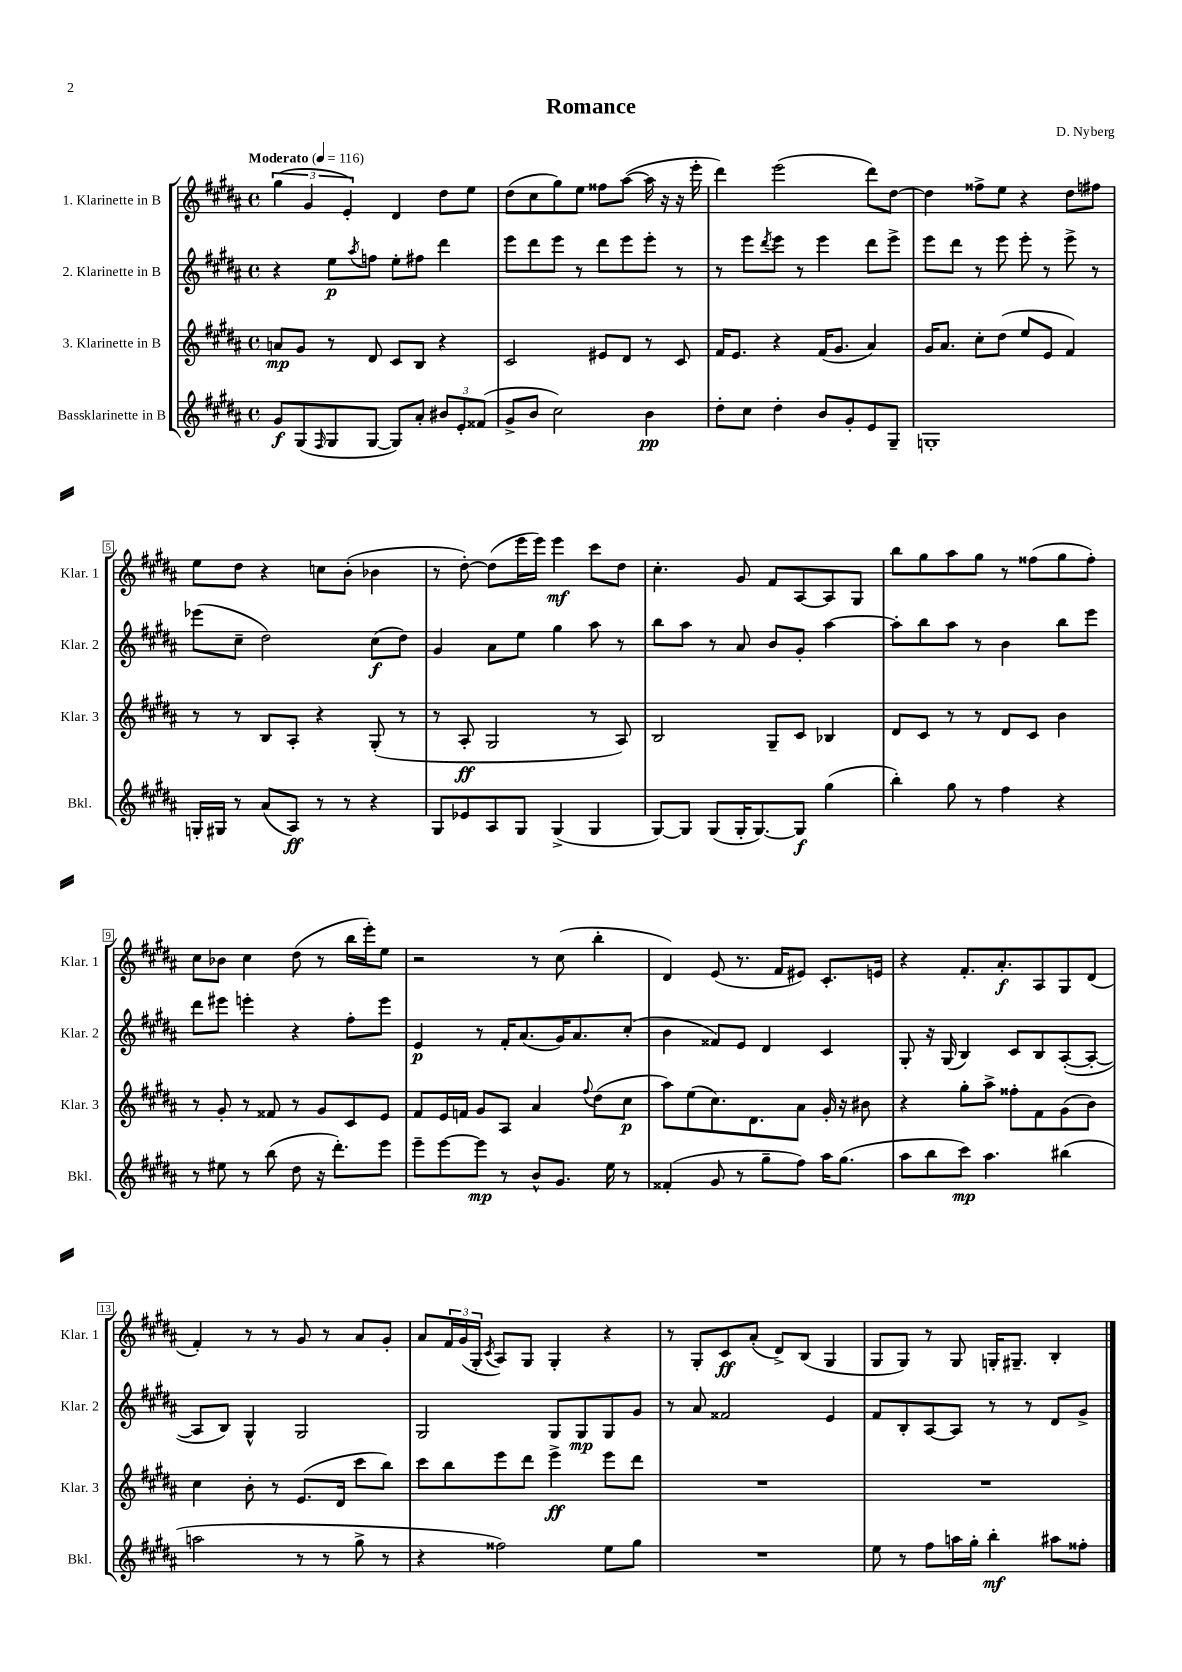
\header { title = "Romance" composer = "D. Nyberg" }
<<
\new StaffGroup <<
\new Staff = "s0" \with { instrumentName = "1. Klarinette in B" shortInstrumentName = "Klar. 1" } {
    \clef treble \key b \major \defaultTimeSignature \time 4/4 \tempo "Moderato" 4 = 116
    \tuplet 3/2 { gis''4( gis'4 e'4-.) } dis'4 dis''8 e''8 |
    dis''8( cis''8 gis''8) e''8 fisis''8 ais''8~( ais''16 r16 r16 e'''16-. |
    dis'''4) e'''2( dis'''8) dis''8~ |
    dis''4 fisis''8-> e''8 r4 dis''8 fis''8 |
    e''8 dis''8 r4 c''8 b'8-.( bes'4 |
    r8 dis''8~-.) dis''8( e'''16 e'''16) e'''4\mf cis'''8 dis''8 |
    cis''4.-. gis'8 fis'8 ais8~ ais8 gis8 |
    b''8 gis''8 ais''8 gis''8 r8 fisis''8( gis''8 fisis''8-.) |
    cis''8 bes'8 cis''4 dis''8( r8 b''16 e'''16-.) e''8 |
    r2 r8 cis''8( b''4-. |
    dis'4) e'8( r8. fis'16 eis'8) cis'8.-. e'16 |
    r4 fis'8.-. ais'8.-.\f ais8 gis8 dis'8( |
    fis'4-.) r8 r8 gis'8 r8 ais'8 gis'8-. |
    ais'8 \tuplet 3/2 { fis'16 gis'16( gis16-. } \acciaccatura { cis'8 } ais8) gis8 gis4-. r4 |
    r8 gis8-. cis'8\ff ais'8-.( dis'8->) b8( gis4 |
    gis8 gis8) r8 gis8 g16-. gis8.-- b4-. \bar "|." |
}
\new Staff = "s1" \with { instrumentName = "2. Klarinette in B" shortInstrumentName = "Klar. 2" } {
    \clef treble \key b \major \defaultTimeSignature \time 4/4
    r4 e''8\p \acciaccatura { ais''8 } f''8 e''8-. fis''8 dis'''4 |
    e'''8 dis'''8 e'''8 r8 dis'''8 e'''8 e'''8-. r8 |
    r8 e'''8 \acciaccatura { dis'''8 } e'''8 r8 e'''4 dis'''8 e'''8-> |
    e'''8 dis'''8 r8 e'''8 e'''8-. r8 e'''8-> r8 |
    ees'''8( cis''8-- dis''2) cis''8\f( dis''8) |
    gis'4 ais'8 e''8 gis''4 ais''8 r8 |
    b''8 ais''8 r8 ais'8 b'8 gis'8-. ais''4~ |
    ais''8-. b''8 ais''8 r8 b'4 b''8 e'''8 |
    dis'''8 eis'''8 e'''4-. r4 fis''8-. e'''8 |
    e'4\p r8 fis'16-. ais'8.( gis'16) ais'8. cis''8-.( |
    b'4 fisis'8) e'8 dis'4 cis'4 |
    gis8-. r16 gis16( b4) cis'8 b8 ais8~-.( ais8~-. |
    ais8 b8) gis4-^ gis2 |
    gis2 gis8 gis8\mp gis8 gis'8 |
    r8 ais'8 fisis'2 e'4 |
    fis'8 b8-. ais8~ ais8 r8 r8 dis'8 gis'8-> \bar "|." |
}
\new Staff = "s2" \with { instrumentName = "3. Klarinette in B" shortInstrumentName = "Klar. 3" } {
    \clef treble \key b \major \defaultTimeSignature \time 4/4
    a'8\mp gis'8 r8 dis'8 cis'8 b8 r4 |
    cis'2 eis'8 dis'8 r8 cis'8 |
    fis'16 e'8. r4 fis'16( gis'8. ais'4) |
    gis'16 ais'8. cis''8-. dis''8( e''8 e'8 fis'4) |
    r8 r8 b8 ais8-. r4 gis8-.( r8 |
    r8 ais8-.\ff gis2 r8 ais8) |
    b2 gis8-- cis'8 bes4 |
    dis'8 cis'8 r8 r8 dis'8 cis'8 b'4 |
    r8 gis'8-. r8 fisis'8 r8 gis'8 cis'8 e'8 |
    fis'8 e'16 f'16 gis'8 ais8 ais'4 \appoggiatura { fis''8 } dis''8( cis''8\p |
    ais''8) e''8( cis''8.) dis'8. ais'8 gis'16-. r16 bis'8 |
    r4 gis''8-. ais''8-> fisis''8-. fis'8 gis'8( b'8) |
    cis''4 b'8-. r8 e'8.( dis'16 cis'''8 b''8) |
    cis'''8 b''8 e'''8 dis'''8 e'''4->\ff e'''8 dis'''8 |
    R1 |
    R1 \bar "|." |
}
\new Staff = "s3" \with { instrumentName = "Bassklarinette in B" shortInstrumentName = "Bkl." } {
    \clef treble \key b \major \defaultTimeSignature \time 4/4
    gis'8\f gis8( \grace { fis16 } gis8 gis8~ gis8) ais'8-. \tuplet 3/2 { bis'8 e'8-. fisis'8( } |
    gis'8-> b'8 cis''2) b'4\pp |
    dis''8-. cis''8 dis''4-. b'8 gis'8-. e'8 gis8-- |
    g1-. |
    g16-. gis16 r8 ais'8( ais8\ff) r8 r8 r4 |
    gis8 ees'8 ais8 gis8 gis4->( gis4 |
    gis8~) gis8 gis8( gis16-. gis8.~) gis8\f gis''4( |
    b''4-.) gis''8 r8 fis''4 r4 |
    r8 eis''8 r8 b''8( dis''8 r16 dis'''8.-.) e'''8 |
    e'''8-- e'''8~ e'''8\mp r8 b'8-^ gis'8. e''16 r8 |
    fisis'4-.( gis'8 r8 gis''8-- fis''8) ais''16 gis''8.( |
    ais''8 b''8 cis'''8\mp) ais''4. bis''4( |
    a''2 r8 r8 gis''8-> r8 |
    r4 fisis''2) e''8 gis''8 |
    R1 |
    e''8 r8 fis''8 a''16 gis''16-. b''4-.\mf ais''8 fisis''8-. \bar "|." |
}
>>
>>
\layout { \context { \Score \override BarNumber.stencil = #(make-stencil-boxer 0.1 0.3 ly:text-interface::print) } }
